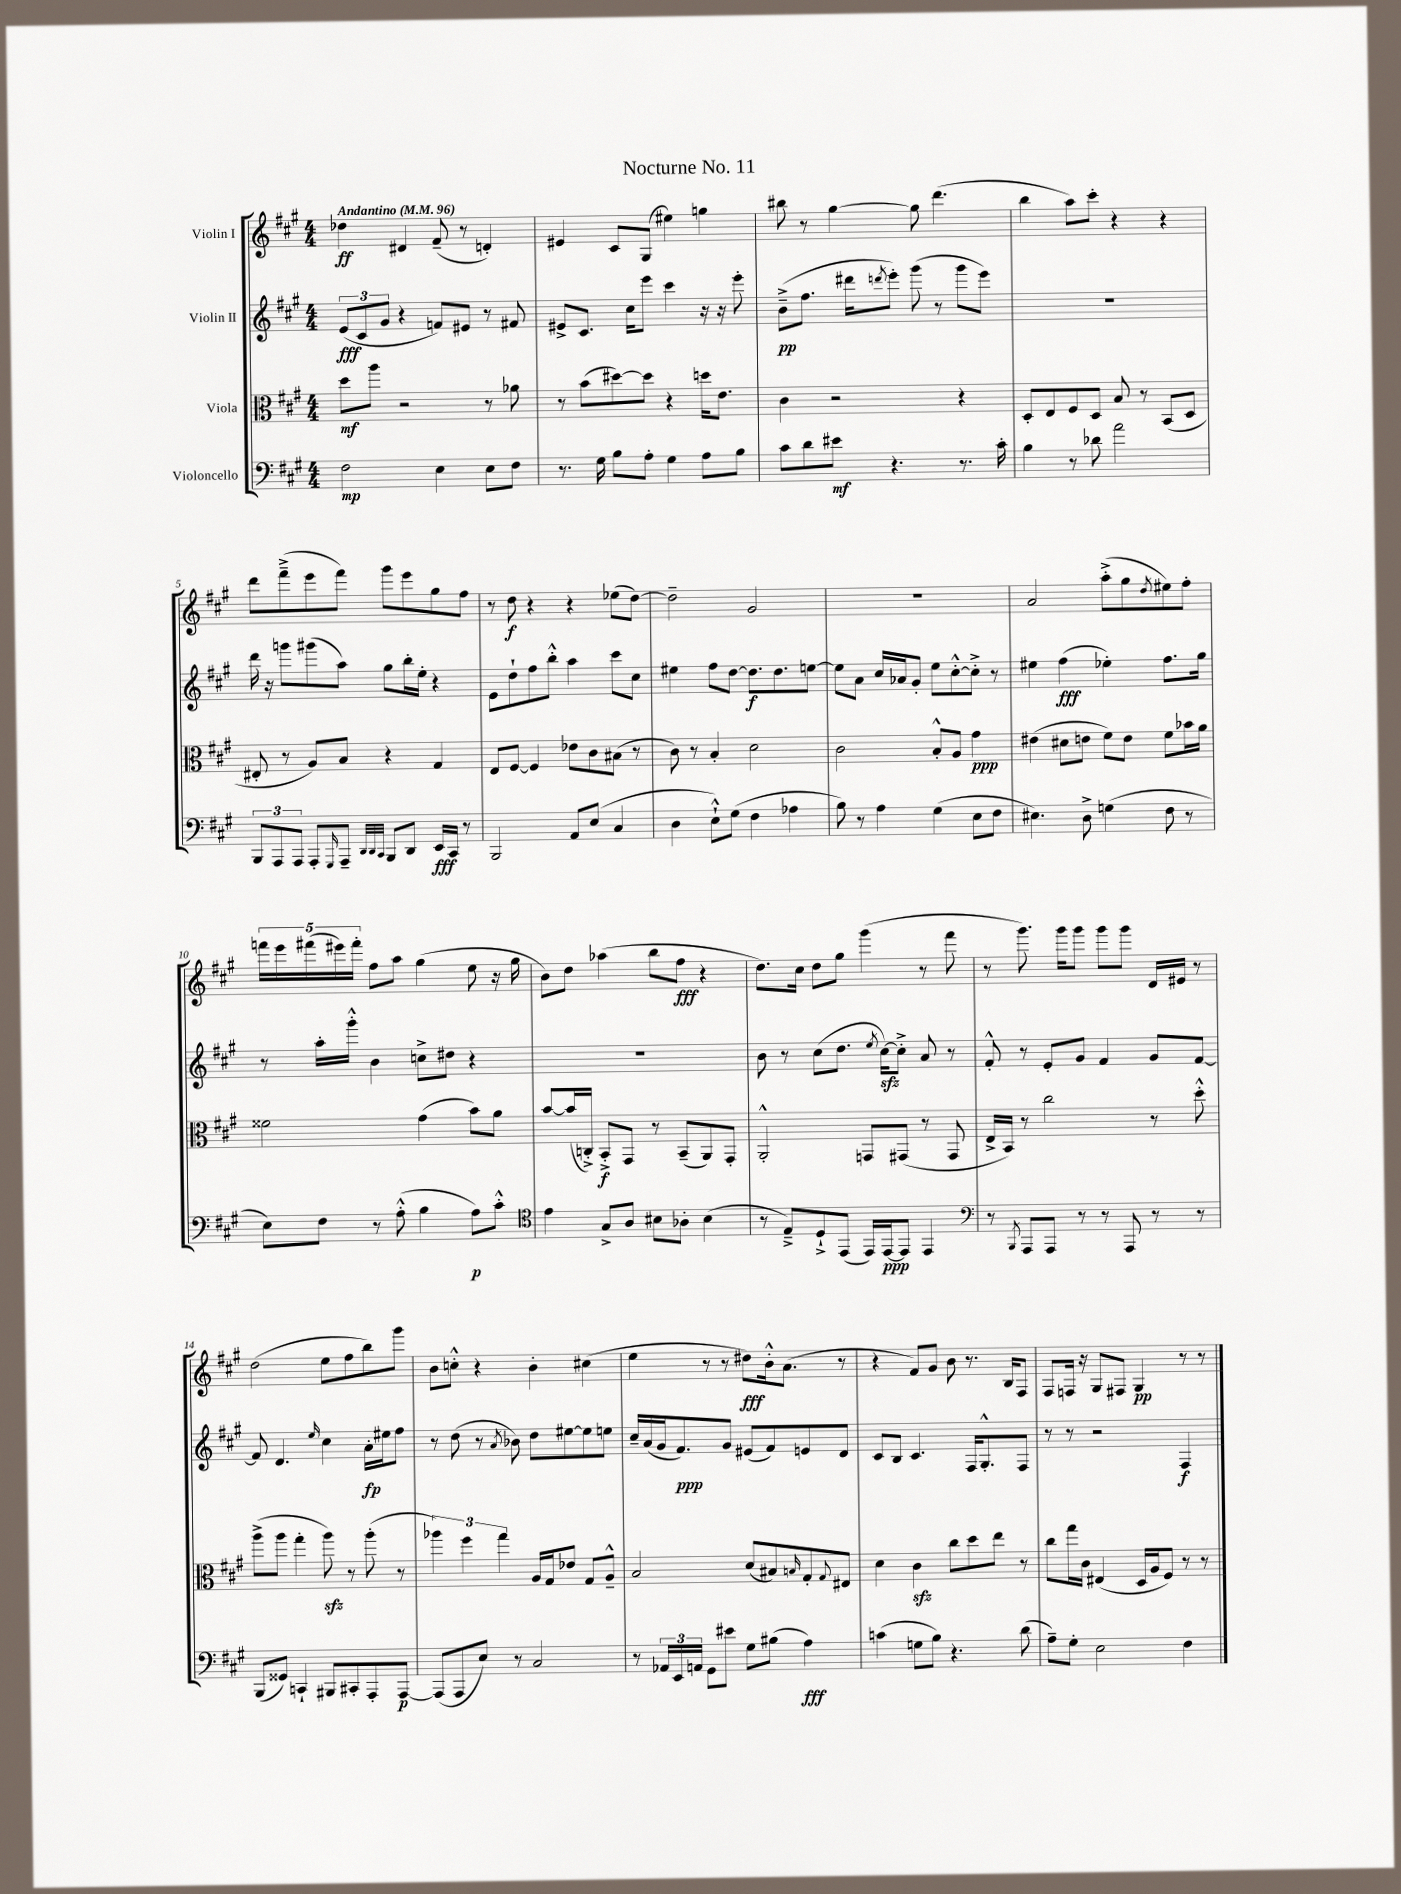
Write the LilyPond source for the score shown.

\header { title = "Nocturne No. 11" }
<<
\new StaffGroup <<
\new Staff = "s0" \with { instrumentName = "Violin I" } {
    \clef treble \key a \major \numericTimeSignature \time 4/4 \tempo "Andantino" 4 = 96
    des''4\ff dis'4 fis'8--( r8 d'4-.) |
    eis'4 cis'8 gis8( eis''4) g''4 |
    bis''8 r8 gis''4~ gis''8 d'''4.( |
    b''4 a''8) cis'''8-. r4 r4 |
    d'''8 fis'''8--->( e'''8 fis'''8) gis'''8 e'''8 gis''8 fis''8 |
    r8 d''8\f r4 r4 ees''8( d''8~) |
    d''2-- gis'2 |
    R1 |
    a'2 a''8-.->( gis''8 \acciaccatura { d''8 } eis''8) fis''8-. |
    \tuplet 5/4 { f'''16 e'''16 fis'''16( eis'''16) fis'''16-. } fis''8 a''8 gis''4( e''8 r16 gis''16 |
    b'8) d''8 aes''4( b''8 fis''8\fff r4 |
    d''8.) cis''16 d''8 gis''8 gis'''4( r8 fis'''8 |
    r8 gis'''8.) gis'''16 gis'''8 gis'''8 gis'''8 d'16 eis'16 r8 |
    d''2( e''8 fis''8 b''8) gis'''8 |
    b'8 c''8-.-^ r4 b'4-. cis''4( |
    e''4 r8 r8 dis''8\fff) b'16-.-^ a'8.( r8 |
    r4 fis'8) gis'8 b'8 r8. b16 fis8 |
    fis8 f16 r16 gis8 fis8 gis4\pp r8 r8 \bar "|." |
}
\new Staff = "s1" \with { instrumentName = "Violin II" } {
    \clef treble \key a \major \numericTimeSignature \time 4/4
    \tuplet 3/2 { e'8\fff( cis'8 gis'8 } r4 f'8) eis'8 r8 fis'8 |
    eis'8-> cis'8. cis''16 e'''8 cis'''4 r16 r16 e'''8-. |
    b'8--->\pp( fis''8. dis'''16 \acciaccatura { d'''8 } e'''8-.) gis'''8( r8 gis'''8 e'''8) |
    R1 |
    d'''16 r16 g'''8 gis'''8( a''8) gis''8 b''16-. e''16-. r4 |
    e'8 d''8-! fis''8 b''8-.-^ a''4 cis'''8 cis''8 |
    eis''4 fis''8 d''8~ d''8.\f d''8. e''8~ |
    e''8 a'8 cis''16 aes'16 gis'8-. e''8 cis''8~-.-^ cis''8-.-> r8 |
    eis''4 fis''4\fff( ees''4-.) fis''8. gis''16 |
    r8 a''16-. gis'''16-.-^ b'4 c''8-> dis''8 r4 |
    R1 |
    b'8 r8 cis''8( d''8. \acciaccatura { e''8 } cis''16~\sfz) cis''8-.-> a'8 r8 |
    fis'8-.-^ r8 e'8-. gis'8 fis'4 gis'8 fis'8~ |
    fis'8 d'4. \grace { e''16 } cis''4 a'16-.\fp eis''16 fis''8 |
    r8 d''8( r8 \acciaccatura { a'8 } bes'8) d''8 eis''8~ eis''8 e''8 |
    cis''16-- a'16( gis'16 fis'8.\ppp) gis'8 eis'8( fis'8) e'8 d'8 |
    cis'8 b8 cis'4. fis16 gis8.-.-^ fis8 |
    r8 r8 r2 fis4\f \bar "|." |
}
\new Staff = "s2" \with { instrumentName = "Viola" } {
    \clef alto \key a \major \numericTimeSignature \time 4/4
    d''8\mf a''8 r2 r8 aes'8 |
    r8 b'8( dis''8~) dis''8 r4 d''16 e'8. |
    cis'4 r2 r4 |
    d8-. e8 fis8 d8 b8 r8 b,8( d8 |
    eis8-. r8 a8) b8 r4 gis4 |
    e8 fis8~ fis4 ees'8 cis'8 bis8( r8 |
    cis'8) r8 b4-. d'2 |
    cis'2 b8-.-^ a8 gis'4\ppp |
    eis'4( dis'8 e'8 fis'8) e'8 fis'8 bes'16 a'16 |
    fisis'2 gis'4( b'8) a'8 |
    b'8~ b'16( c16-.->) b,8-.->\f gis,8 r8 b,8--( a,8) gis,8-. |
    a,2-.-^ g,8 gis,8( r8 gis,8 |
    e16-> b,16) r8 cis''2 r8 d''8-.-^ |
    a''8->( a''8 gis''4-. a''8\sfz) r8 a''8-.( r8 |
    \tuplet 3/2 { aes''4) fis''4 gis''4 } a16 gis16 ees'8 gis8 a8---^ |
    b2 d'8( bis8) \grace { b16 } gis8-. \appoggiatura { gis8 } eis8 |
    d'4 cis'4\sfz cis''8 d''8 e''8 r8 |
    cis''8 gis''16 cis'16 eis4( d16 a16 fis8) r8 r8 \bar "|." |
}
\new Staff = "s3" \with { instrumentName = "Violoncello" } {
    \clef bass \key a \major \numericTimeSignature \time 4/4
    fis2\mp e4 e8 fis8 |
    r8. gis16 b8 a8-. gis4 a8 b8 |
    cis'8 d'8 eis'8\mf r4. r8. cis'16-. |
    b4 r8 des'8 a'2 |
    \tuplet 3/2 { b,,8 a,,8 a,,8 } a,,8-. \grace { gis,,16 } a,,8-- \grace { d,32 d,32 cis,32 } b,,8 d,8 e,16\fff cis,16 r8 |
    b,,2 a,8 e8( cis4 |
    d4 e8-!-^) gis8( fis4 aes4 |
    b8) r8 a4 gis4( e8 fis8 |
    eis4.) d8-> g4( fis8 r8 |
    e8) fis8 r8 a8-.-^( b4 a8\p) cis'8-.-^ |
    \clef tenor e'4 gis8-> a8 bis8 aes8-. bis4( |
    r8 e8--->) d8-!-> e,8( e,16) e,16~\ppp e,8 e,4 |
    \clef bass r8 \acciaccatura { b,,8 } a,,8 a,,8 r8 r8 a,,8 r8 r8 |
    b,,8( gisis,8) c,4-! bis,,8 cis,8-. a,,8-. a,,8~\p |
    a,,8( a,,8 e8) r8 cis2 |
    r8 \tuplet 3/2 { aes,16 e,16 a,16 } gis,8 eis'8 gis8 bis8( a4\fff) |
    c'4( g8 b8) r4. d'8( |
    a8--) gis8-. e2 fis4 \bar "|." |
}
>>
>>
